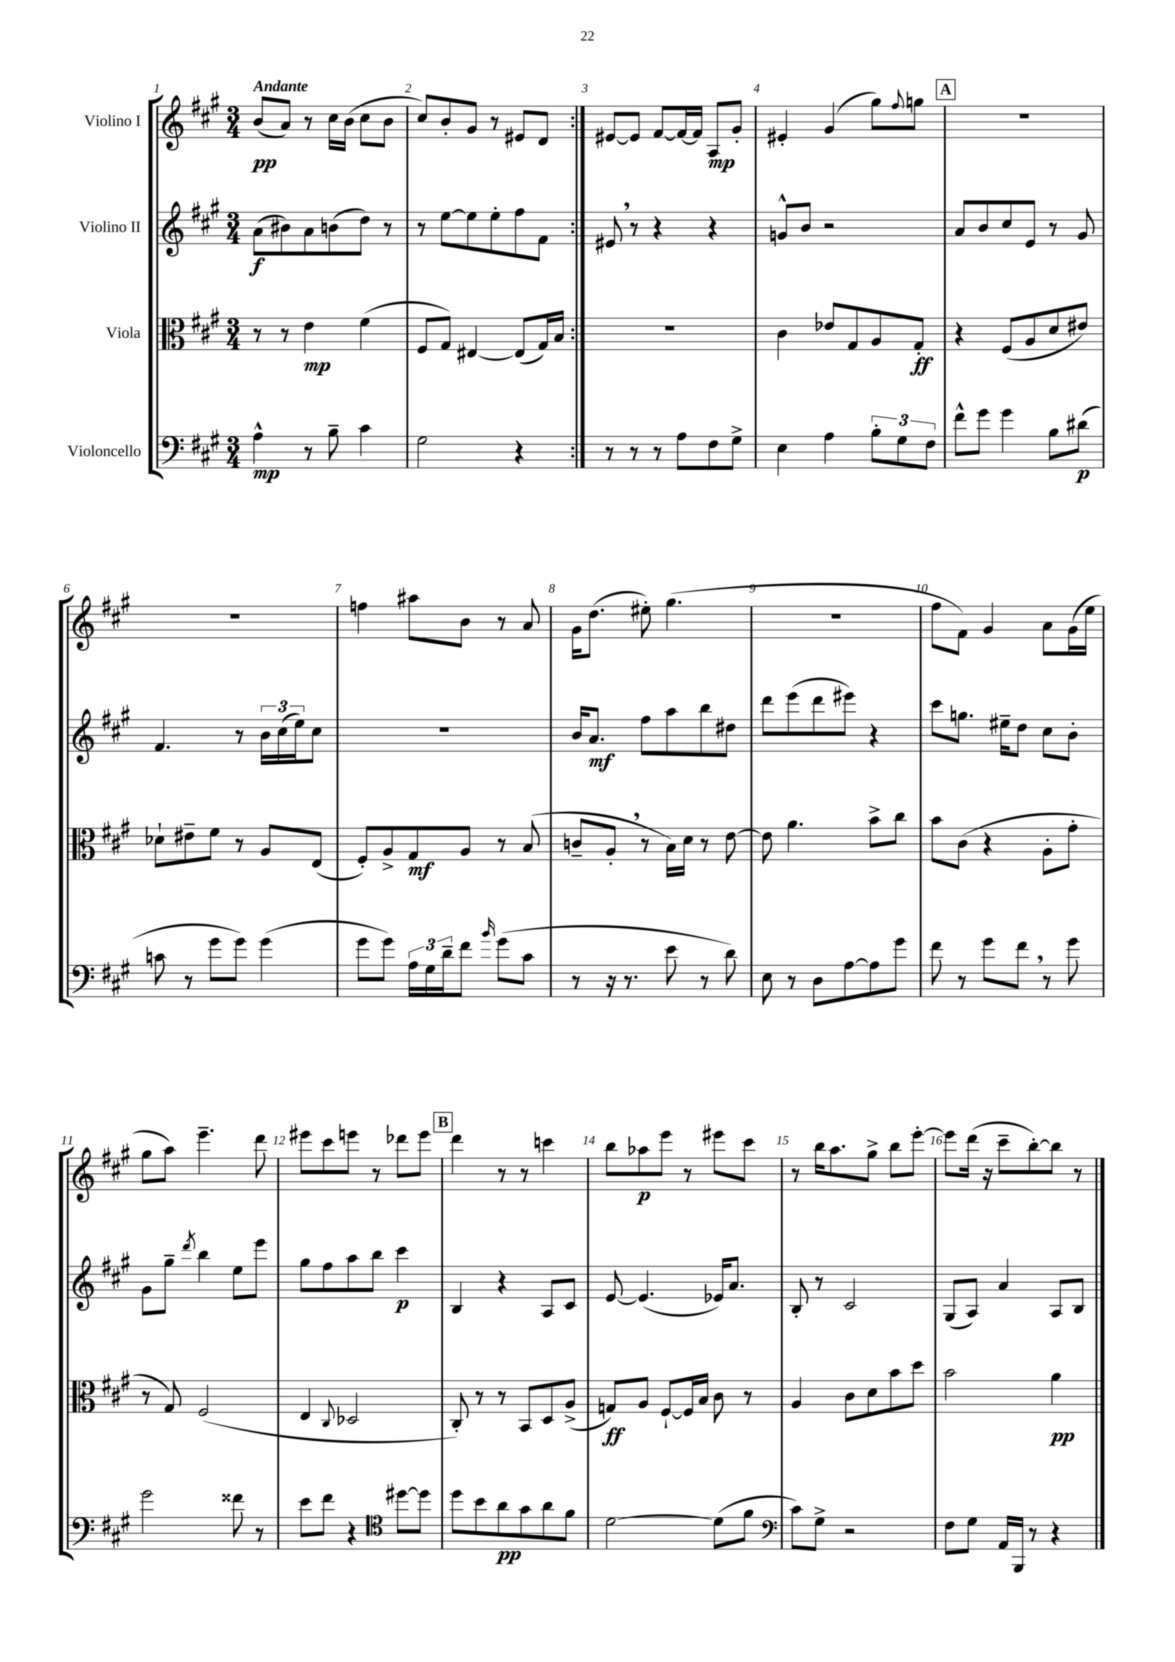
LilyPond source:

<<
\new StaffGroup <<
\new Staff = "s0" \with { instrumentName = "Violino I" } {
    \clef treble \key a \major \numericTimeSignature \time 3/4 \tempo "Andante"
    \repeat volta 2 { b'8\pp( a'8) r8 cis''16 b'16( cis''8 b'8 |
    cis''8) b'8-. gis'8 r8 eis'8 d'8 | }
    eis'8~ eis'8 fis'8~ fis'16~ fis'16 a8\mp gis'8-. |
    eis'4-. gis'4( gis''8) \appoggiatura { fis''8 } g''8 |
    \mark \markup { \box "A" } R2. |
    R2. |
    f''4 ais''8 b'8 r8 a'8 |
    gis'16 d''8.( eis''8-.) gis''4.( |
    R2. |
    fis''8 fis'8) gis'4 a'8 gis'16( e''16 |
    gis''8 a''8) e'''4.-- d'''8 |
    eis'''8 cis'''8 e'''8 r8 des'''8 e'''8 |
    \mark \markup { \box "B" } d'''4 r8 r8 c'''4 |
    b''8 aes''8\p e'''8 r8 eis'''8 cis'''8 |
    r8 b''16 a''8. gis''8-> b''8 e'''8~-. |
    e'''8 d'''16( r16 cis'''8-- b''8~-.) b''8 r8 \bar "|." |
}
\new Staff = "s1" \with { instrumentName = "Violino II" } {
    \clef treble \key a \major \numericTimeSignature \time 3/4
    \repeat volta 2 { a'8\f( bis'8) a'8 b'8( d''8) r8 |
    r8 e''8~ e''8 e''8-. fis''8 fis'8 | }
    eis'8 \breathe r8 r4 r4 |
    g'8-^ b'8 r2 |
    \mark \markup { \box "A" } a'8 b'8 cis''8 e'8 r8 gis'8 |
    fis'4. r8 \tuplet 3/2 { b'16 cis''16( e''16) } cis''8 |
    R2. |
    b'16 a'8.\mf fis''8 a''8 b''8 dis''8 |
    d'''8 e'''8( d'''8 eis'''8) r4 |
    cis'''8 g''8. eis''16-- d''8 cis''8 b'8-. |
    gis'8 gis''8-- \acciaccatura { d'''8 } b''4 e''8 e'''8 |
    gis''8 fis''8 a''8 b''8 cis'''4\p |
    \mark \markup { \box "B" } b4 r4 a8 cis'8 |
    e'8~ e'4.( ees'16) a'8. |
    b8-. r8 cis'2 |
    gis8( a8) a'4 a8 b8 \bar "|." |
}
\new Staff = "s2" \with { instrumentName = "Viola" } {
    \clef alto \key a \major \numericTimeSignature \time 3/4
    \repeat volta 2 { r8 r8 e'4\mp fis'4( |
    fis8 gis8) eis4~ eis8( gis16) b16 | }
    r2. |
    cis'4 ees'8 gis8 a8 gis8-.\ff |
    \mark \markup { \box "A" } r4 fis8( a8 d'8 eis'8) |
    des'8-! eis'8-- fis'8 r8 a8 e8( |
    fis8-.) a8-> gis8\mf a8 r8 b8( |
    c'8-- a8-. \breathe r8 b16) d'16 r8 e'8~ |
    e'8 a'4. b'8-> cis''8 |
    b'8 cis'8( r4 a8-. gis'8-. |
    r8 gis8) fis2( |
    e4 \appoggiatura { cis8 } des2 |
    \mark \markup { \box "B" } cis8-.) r8 r8 b,8 d8 a8->( |
    g8\ff) a8 fis8~-! fis16 b16 cis'8 r8 |
    a4 cis'8 d'8 b'8 d''8 |
    b'2 a'4\pp \bar "|." |
}
\new Staff = "s3" \with { instrumentName = "Violoncello" } {
    \clef bass \key a \major \numericTimeSignature \time 3/4
    \repeat volta 2 { a4-^\mp r8 b8-- cis'4 |
    gis2 r4 | }
    r8 r8 r8 a8 fis8 gis8-> |
    e4 a4 \tuplet 3/2 { b8-. gis8 fis8 } |
    \mark \markup { \box "A" } fis'8-^ gis'8 gis'4 b8 dis'8\p( |
    c'8 r8 gis'8 gis'8) gis'4( |
    gis'8 gis'8) \tuplet 3/2 { a16 gis16 d'16-- } fis'8 \grace { b'16 } gis'8( cis'8 |
    r8 r16 r8. e'8 r8 d'8) |
    e8 r8 d8 a8~ a8 gis'8 |
    fis'8 r8 gis'8 fis'8 \breathe r8 gis'8 |
    gis'2 fisis'8 r8 |
    e'8 fis'8 r4 \clef tenor dis''8~ dis''8 |
    \mark \markup { \box "B" } d''8 b'8 a'8\pp gis'8 a'8 fis'8 |
    d'2~ d'8( fis'8 |
    \clef bass cis'8) gis8-> r2 |
    fis8 gis8 a,16 b,,16 r8 r4 \bar "|." |
}
>>
>>
\layout { \context { \Score \override BarNumber.break-visibility = ##(#f #t #t) barNumberVisibility = #all-bar-numbers-visible } }
